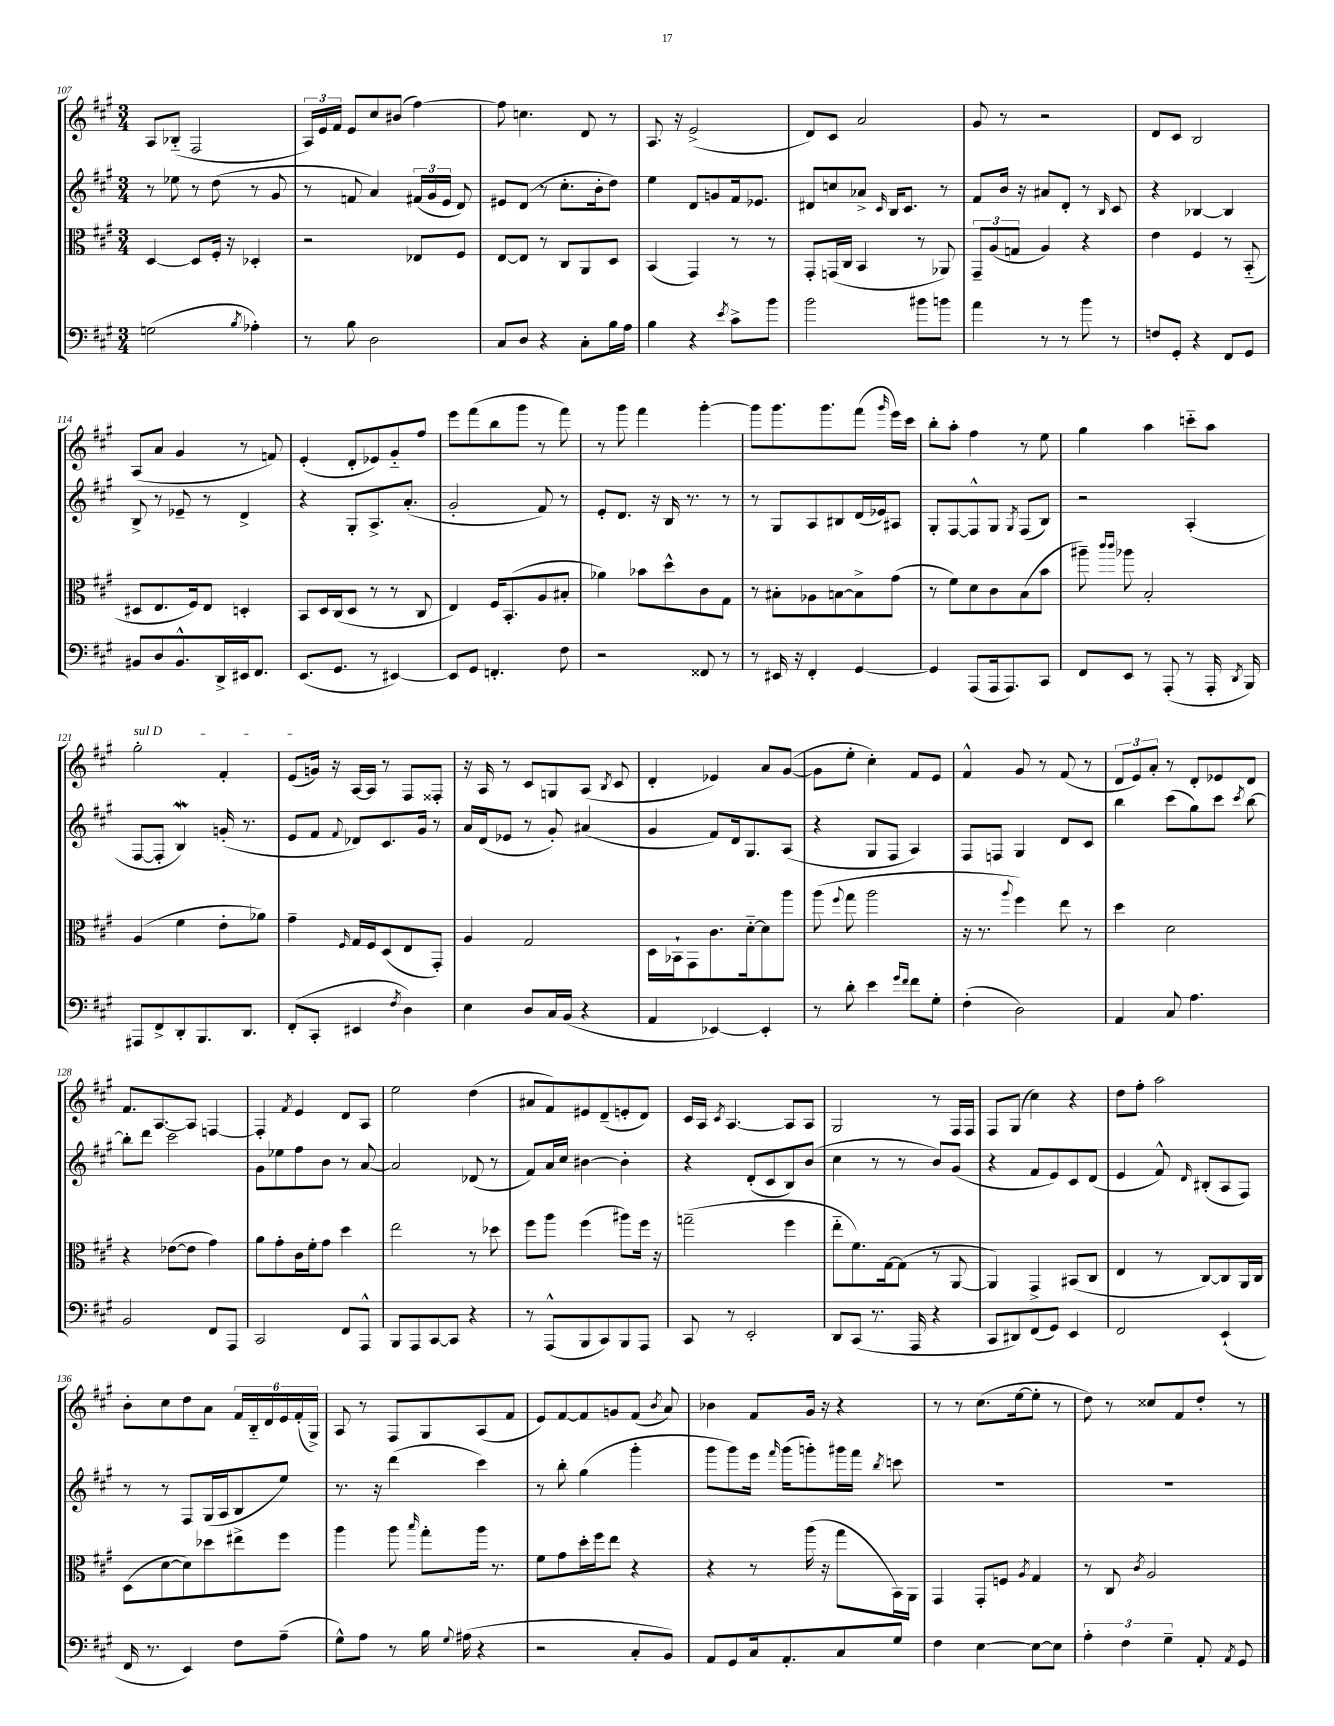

**kern	**kern	**kern	**kern
*part4	*part3	*part2	*part1
*staff4	*staff3	*staff2	*staff1
*clefF4	*clefC3	*clefG2	*clefG2
*k[f#c#g#]	*k[f#c#g#]	*k[f#c#g#]	*k[f#c#g#]
*M3/4	*M3/4	*M3/4	*M3/4
=107	=107	=107	=107
(2Gn\	[4D/	8r	8A/L
.	.	8ee-X\	(8B-X/J
.	8D/L]	8r	2F#/
.	16F#'/Jk	(8dd\	.
.	16r	.	.
8qB/	.	.	.
4A-X'\)	4D-X'/	8r	.
.	.	8g#/	.
=108	=108	=108	=108
8r	2r	8r	24A/LL)
.	.	.	24e/
.	.	.	24f#/JJ
8B\	.	8fn/	8e/L
2D\	.	4a/)	8cc#/
.	.	.	(8b#X/J
.	8E-X/L	(24f#X/LL	[4ff#\)
.	.	24g#/	.
.	.	24e/JJ	.
.	8F#/J	8d/)	.
=109	=109	=109	=109
8C#/L	[8E/L	8e#X/L	8ff#\]
8D/J	8E/J]	(8d/J	4.ccn\
4r	8r	8r	.
.	8C#/L	8.cc#'\L	.
8C#'\L	8AA/	.	8d/
.	.	16b'\k	.
16B\L	8D/J	8dd\J)	8r
16A\JJ	.	.	.
=110	=110	=110	=110
4B\	(4BB/	4ee\	8.A/
.	.	.	16r
4r	4GG#/)	8d/L	(2e^/
.	.	8gn/	.
8qe/	.	.	.
8c#^\L	8r	16f#/k	.
.	.	8.e-X/J	.
8b\J	8r	.	.
=111	=111	=111	=111
2b\	8GG#'/L	8d#X/L	8d/L)
.	(16GGn/L	8ccn/	8c#/J
.	16C#/JJ	.	.
.	4BB/	8a-X^/J	2a/
.	.	16qqc#/	.
.	.	16B/KL	.
.	.	8.c#/J	.
8b#X\L	8r	.	.
8bn\J	8AA-X/)	8r	.
=112	=112	=112	=112
4a\	12GG#~/L	8f#/L	8g#/
.	(12A/	.	.
.	.	16b/Jk	8r
.	12Gn/J	.	.
.	.	16r	.
8r	4A/)	8a#X/L	2r
8r	.	8d'/J	.
8b\	4r	8r	.
.	.	16qqB/	.
8r	.	8c#/	.
=113	=113	=113	=113
8Fn/L	4e\	4r	8d/L
8GG#'/J	.	.	8c#/J
4r	4F#/	[4B-X/	2B/
8FF#/L	8r	4B-/]	.
8GG#/J	(8BB/	.	.
!!LO:LB:g=z
=114	=114	=114	=114
8BB#X/L	8D#X/L	8B^/	(8A/L
8D/	8.E/	8r	8a/J
8.BB#^^/	.	8e-X~/	4g#/
.	16F#/k)	.	.
.	8E/J	8r	.
16DD^/L	.	.	.
16EE#X/J	4Dn'/	4d^/	8r
8.FF#/J	.	.	.
.	.	.	8fn/)
=115	=115	=115	=115
(8.EE/L	8BB/L	4r	(4e'/
.	16D/L	.	.
8.GG#/J	(16C#/J	.	.
.	8D/J	8G#'/L	8d'/L
8r	8r	8.A^/	8e-X/)
[4EE#X/)	8r	.	8g#/
.	.	(8.a'/J	.
.	8C#/	.	8ff#/J
=116	=116	=116	=116
8EE#/L]	4E/)	2g#'/	8eee\L
8GG#/J	.	.	(8fff#\
4.FFn'/	16F#/KL	.	8bb\
.	(8.BB'/	.	.
.	.	.	8ggg#\J
.	8A/	8f#/)	8r
8F#\	8B#X'/J	8r	8fff#\)
=117	=117	=117	=117
2r	4a-X\)	8e'/L	8r
.	.	8.d/J	8ggg#\
.	8b-X\L	.	4fff#\
.	.	16r	.
.	8dd^^\	16B/	.
.	.	8.r	.
8FF##X/	8c#\	.	[4ggg#'\
8r	8G#\J	8r	.
=118	=118	=118	=118
8r	8r	8r	8ggg#\L]
16EE#X/	8B#X'\L	8G#/L	8.ggg#\
16r	.	.	.
4FF#'/	8A-X\	8A/	.
.	.	.	8.ggg#\
.	[8Bn\	8B#X/	.
[4GG#/	8B^\]	(16d/L	(8fff#\J
.	.	16e-X/J)	.
.	.	.	16qqggg#/
.	(8g#\J	8A#X/J	16eee\LL)
.	.	.	16ccc#\JJ
=119	=119	=119	=119
4GG#/]	8r	8G#'/L	8bb'\L
.	8f#\L)	[8F#/	8aa'\J
(8AAA/L	8d\	8F#^^/]	4ff#\
16AAA/k	8c#\	8G#/J	.
8.AAA/)	.	.	.
.	.	8qG#/	.
.	(8B\	(8F#/L	8r
8CC#/J	8b\J	8B/J)	8ee\
=120	=120	=120	=120
8FF#/L	8aa#X~\)	2r	4gg#\
.	16qqccc#/LL	.	.
.	16qqccc#/JJ	.	.
8EE/J	8aa-X\	.	.
8r	2B'/	.	4aa\
(8AAA'/	.	.	.
8r	.	(4A'/	8cccn\L
16AAA'/	.	.	8aa\J
8qDD/	.	.	.
16BBB/)	.	.	.
!!LO:LB:g=z
=121	=121	=121	=121
!	!	!	!LO:TX:a:i:t=sul D
8AAA#X/L	(4A/	[8F#/L	2gg#'\
8FF#^/	.	8F#'/J]	.
8DD'/	4f#\	4BW/)	.
8.BBB/	.	.	.
.	8e'\L	(16gn'/	4f#'/
8.DD/J	.	8.r	.
.	8a-X\J)	.	.
=122	=122	=122	=122
(8FF#'/L	4g#~\	8e/L	(8e/L
8CC#'/J	.	8f#/J	16gn/Jk)
.	.	.	16r
.	16qqF#/	8qqf#/	.
4EE#X/	16G#/LL	8d-X/L)	[16A/LL
.	16F#/J	.	16A/JJ]
.	(8D/	8.c#/	8r
8qF#/	.	.	.
4D\)	8E/	.	8F#/L
.	.	16g#/Jk	.
.	8GG#'/J)	8r	8F##X'/J
=123	=123	=123	=123
4E\	4A/	16a/LL	16r
.	.	(16d/J	16A/
.	.	8e-X/J	8r
8D/L	2G#/	8r	8c#/L
16C#/L	.	8g#'/)	8Gn/
(16BB/JJ	.	.	.
4r	.	(4a#X/	(8A/J
.	.	.	8qB/
.	.	.	8c#/
=124	=124	=124	=124
4AA/	16D\LL	4g#/	4d'/
.	16BB-X`\J	.	.
.	8GG#\	.	.
[4EE-X/)	8.c#\	8f#/L)	4e-X/)
.	.	16d/k	.
.	[16d\k	8.G#/	.
4EE-'/]	8d\]	.	8a/L
.	8aa\J	(8A/J	([8g#/J
=125	=125	=125	=125
8r	(8aa\	4r	8g#\L]
.	8qqff#/	.	.
8d'\	8gg#\	.	8ee'\J
4e\	2aa\	8G#/L	4cc#'\)
.	.	8F#/J	.
16qqg#/LL	.	.	.
16qqf#/JJ	.	.	.
8f#\L	.	4A/)	8f#/L
8G#'\J	.	.	8e/J
=126	=126	=126	=126
(4F#'\	16r	8F#/L	4f#^^/
.	8.r	.	.
.	.	8Fn/J	.
.	8qqaa/	.	.
2D\)	4ff#\)	4G#/	8g#/
.	.	.	8r
.	8ee\	8d/L	(8f#/
.	8r	8c#/J	8r
=127	=127	=127	=127
4AA/	4dd\	4bb\	12d/L
.	.	.	12e/)
.	.	.	12a'/J
8C#/	2d\	(8ccc#\L	8r
4.A\	.	8gg#\)	8d'/L
.	.	8ccc#\J	8e-X/
.	.	8qccc#/	.
.	.	[8bb\	8d/J
!!LO:LB:g=z
=128	=128	=128	=128
2BB/	4r	8bb'\L]	8.f#/L
.	.	8ddd\J	.
.	.	.	[8.A/
.	([8e-X\L	2ccc#\	.
.	8e-\J]	.	8A/J]
8FF#/L	4g#\)	.	[4Fn/
8AAA/J	.	.	.
=129	=129	=129	=129
2CC#/	8a\L	8g#\L	4F'/]
.	8g#'\	8ee-X\	.
.	.	.	8qf#/
.	16c#\L	8ff#\	4e/
.	16f#'\J	.	.
.	8g#\J	8b\J	.
8FF#/L	4dd\	8r	8d/L
8AAA^^/J	.	[8a/	8A/J
=130	=130	=130	=130
8BBB/L	2ee\	2a/]	2ee\
8AAA/	.	.	.
[8CC#/	.	.	.
8CC#/J]	.	.	.
4r	8r	(8d-X/	(4dd\
.	8dd-X\	8r	.
=131	=131	=131	=131
8r	8ff#\L	8f#/L)	8a#X/L
(8AAA^^/L	8aa\J	16a/L	8f#/)
.	.	16cc#/JJ	.
8BBB/	(4ff#\	[4b#X\	8e#X/
8CC#/)	.	.	(8d~/
8BBB/	8aa#X\L)	4b#'\]	8en'/
8AAA/J	16ff#\Jk	.	8d/J)
.	16r	.	.
=132	=132	=132	=132
8CC#/	(2ggn~\	4r	16c#/LL
.	.	.	16A/JJ
.	.	.	8qc#/
8r	.	.	[4.A/
2EE'/	.	(8d'/L	.
.	.	8c#/	.
.	4ff#\	8B/)	8A/L]
.	.	(8b/J	8A/J
=133	=133	=133	=133
8DD/L	8ee\L	4cc#\	2G#/
(8CC#/J	8.f#\)	.	.
8.r	.	8r	.
.	[16G#\k	.	.
.	(8G#\J]	8r	.
16AAA/	.	.	.
4r	8r	8b/L)	8r
.	[8AA/	(8g#/J	16F#/LL
.	.	.	16F#/JJ
=134	=134	=134	=134
8CC#/L	4AA/])	4r	8F#/L
8DD#X/)	.	.	(8G#/J
(8FF#/	4GG#^/	8f#/L	4cc#\)
8GG#/J)	.	8e/)	.
4EE/	(8BB#X/L	8c#/	4r
.	8C#/J	(8d/J	.
=135	=135	=135	=135
2FF#/	4E/	4e/	8dd\L
.	.	.	8ff#'\J
.	8r	8f#^^/)	2aa\
.	.	16qqd/	.
.	[8C#/L)	(8B#X'/L	.
(4EE`/	8C#/]	8A/	.
.	16AA/L	8F#/J)	.
.	16C#/JJ	.	.
!!LO:LB:g=z
=136	=136	=136	=136
16FF#/	(8D\L	8r	8b'\L
8.r	.	.	.
.	[8d\	8r	8cc#\
4EE/)	8d\])	8F#/L	8dd\
.	8dd-X\	(16G#/L	8a\J
.	.	16A/J	.
8F#\L	8ee#X^\	8B/	24f#/LL
.	.	.	24B/
.	.	.	24d/
(8A~\J	8ff#\J	8ee/J)	24e/
.	.	.	(24f#'/
.	.	.	24G#^/JJ)
=137	=137	=137	=137
8G#^^\L)	4aa\	8.r	8A/
8A\J	.	.	8r
.	.	16r	.
8r	8aa\	(4ddd\	8F#/L
.	16qqbb/	.	.
16B\	8gg#'\L	.	8G#/
8qqG#/	.	.	.
(16A#X\	.	.	.
4r	16aa\Jk	4ccc#\)	(8A/
.	8.r	.	.
.	.	.	8f#/J
=138	=138	=138	=138
2r	8f#\L	8r	8e/L)
.	8g#\	8bb'\	[8f#/
.	16dd'\L	(4gg#\	8f#/]
.	16ff#\J	.	.
.	8ee\J	.	8gn/
8C#'/L	4r	4ggg#'\	(8f#/J
.	.	.	8qb/
8BB/J)	.	.	8a/)
=139	=139	=139	=139
8AA/L	4r	8ggg#\L	4b-X\
8GG#/	.	8ggg#\)	.
16C#/k	8r	16eee\Jk	8f#/L
.	.	16qqfff#/	.
8.AA'/	.	(16ggg#\KL	.
.	(16aa\	8gggn'\)	16g#/Jk
.	16r	.	16r
8C#/	8gg#\L	16ggg#X\L	4r
.	.	16fff#\JJ	.
.	.	8qbb/	.
8G#/J	16BB\L)	8cccn\	.
.	16AA\JJ	.	.
=140	=140	=140	=140
4F#\	4GG#/	2.r	8r
.	.	.	8r
[4E\	8GG#'/L	.	(8.cc#\L
.	8Fn/J	.	.
.	.	.	[16ee\k
.	8qA/	.	.
8E\L_	4G#/	.	8ee'\J]
8E\J]	.	.	8r
=141	=141	=141	=141
6A'\	8r	2.r	8dd\)
.	8C#/	.	8r
6F#\	.	.	.
.	8qc#/	.	.
.	2A/	.	8cc##X/L
6G#~\	.	.	.
.	.	.	8f#/
8AA'/	.	.	8dd'/J
8qAA/	.	.	.
8GG#/	.	.	8r
==	==	==	==
*-	*-	*-	*-
